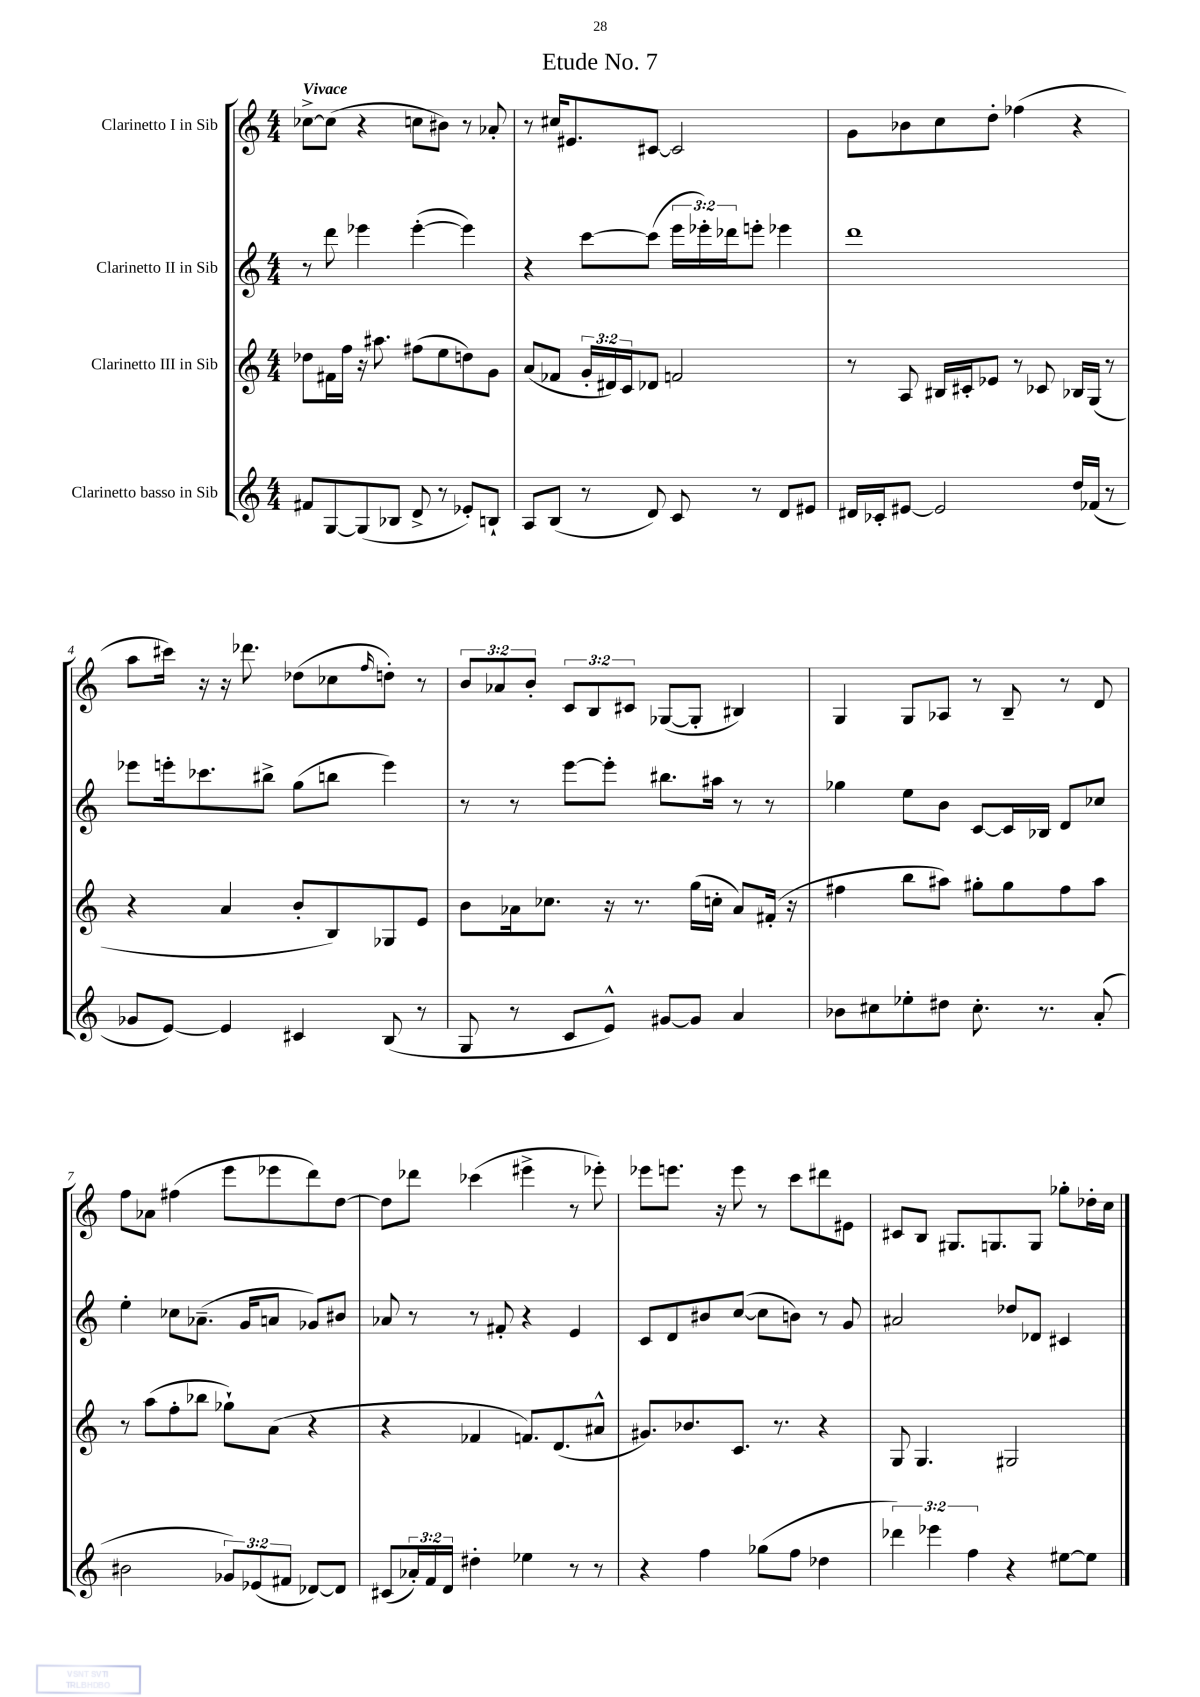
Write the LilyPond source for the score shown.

\header { title = "Etude No. 7" }
<<
\new StaffGroup <<
\new Staff = "s0" \with { instrumentName = "Clarinetto I in Sib" } {
    \clef treble \key c \major \numericTimeSignature \time 4/4 \override Staff.TupletNumber.text = #tuplet-number::calc-fraction-text \tempo "Vivace"
    ces''8~-> ces''8( r4 c''8 bis'8) r8 aes'8-. |
    r8 cis''16 eis'8. cis'8~ cis'2 |
    g'8 bes'8 c''8 d''8-. fes''4( r4 |
    a''8 cis'''16) r16 r16 des'''8. des''8( ces''8 \grace { f''16 } d''8-.) r8 |
    \tuplet 3/2 { b'8 aes'8 b'8-. } \tuplet 3/2 { c'8 b8 cis'8 } ges8~( ges8-. bis4) |
    g4 g8 aes8 r8 b8-- r8 d'8 |
    f''8 aes'8 fis''4( e'''8 ees'''8 d'''8) d''8~ |
    d''8 des'''8 ces'''4( eis'''4-> r8 ees'''8-.) |
    ees'''8 e'''8. r16 e'''8 r8 c'''8 dis'''8 eis'8 |
    cis'8 b8 gis8. g8. g8 ges''8-. des''16-. c''16 \bar "|." |
}
\new Staff = "s1" \with { instrumentName = "Clarinetto II in Sib" } {
    \clef treble \key c \major \numericTimeSignature \time 4/4 \override Staff.TupletNumber.text = #tuplet-number::calc-fraction-text
    r8 d'''8 ees'''4 ees'''4~-.( ees'''4) |
    r4 c'''8~ c'''8( \tuplet 3/2 { e'''16 ees'''16-.) des'''16 } e'''8-. ees'''4 |
    d'''1 |
    ees'''8 e'''16-. ces'''8. bis''8-> g''8( b''8 e'''4) |
    r8 r8 e'''8~ e'''8-. bis''8. ais''16 r8 r8 |
    ges''4 e''8 b'8 c'8~ c'16 bes16 d'8 ces''8 |
    e''4-. ces''8 aes'8.--( g'16 a'8 ges'8) bis'8 |
    aes'8 r8 r8 fis'8-. r4 e'4 |
    c'8 d'8 bis'8 c''8~( c''8 b'8) r8 g'8 |
    ais'2 des''8 des'8 cis'4 \bar "|." |
}
\new Staff = "s2" \with { instrumentName = "Clarinetto III in Sib" } {
    \clef treble \key c \major \numericTimeSignature \time 4/4 \override Staff.TupletNumber.text = #tuplet-number::calc-fraction-text
    des''8 fis'16 f''16 r16 ais''8. fis''8( e''8 d''8) g'8 |
    a'8( fes'8 \tuplet 3/2 { g'16-. dis'16) c'16 } des'8 f'2 |
    r8 a8 bis16 cis'16-. ees'8 r8 ces'8 bes16 g16( r8 |
    r4 a'4 b'8-. b8) ges8 e'8 |
    b'8 aes'16 ces''8. r16 r8. g''16( c''16-. aes'8) fis'16-.( r16 |
    fis''4 b''8 ais''8) gis''8-. gis''8 fis''8 ais''8 |
    r8 a''8( f''8-. bes''8 ges''8-!) a'8( r4 |
    r4 fes'4 f'8.) d'8.( ais'8-^ |
    gis'8.) bes'8. c'8. r8. r4 |
    g8 g4. gis2 \bar "|." |
}
\new Staff = "s3" \with { instrumentName = "Clarinetto basso in Sib" } {
    \clef treble \key c \major \numericTimeSignature \time 4/4 \override Staff.TupletNumber.text = #tuplet-number::calc-fraction-text
    fis'8 g8~ g8( bes8 d'8-> r8 ees'8-.) b8-! |
    a8 b8( r8 d'8) c'8 r8 d'8 eis'8 |
    dis'16 ces'16-. eis'8~ eis'2 d''16 fes'16( r8 |
    ges'8 e'8~) e'4 cis'4 b8( r8 |
    g8 r8 c'8 e'8-^) gis'8~ gis'8 a'4 |
    bes'8 cis''8 ees''8-. dis''8 cis''8.-. r8. a'8-.( |
    bis'2 \tuplet 3/2 { ges'8) ees'8( fis'8 } des'8~) des'8 |
    cis'8( \tuplet 3/2 { aes'16-.) f'16 d'16 } dis''4-. ees''4 r8 r8 |
    r4 f''4 ges''8( f''8 des''4 |
    \tuplet 3/2 { des'''4) ees'''4 f''4 } r4 eis''8~ eis''8 \bar "|." |
}
>>
>>
